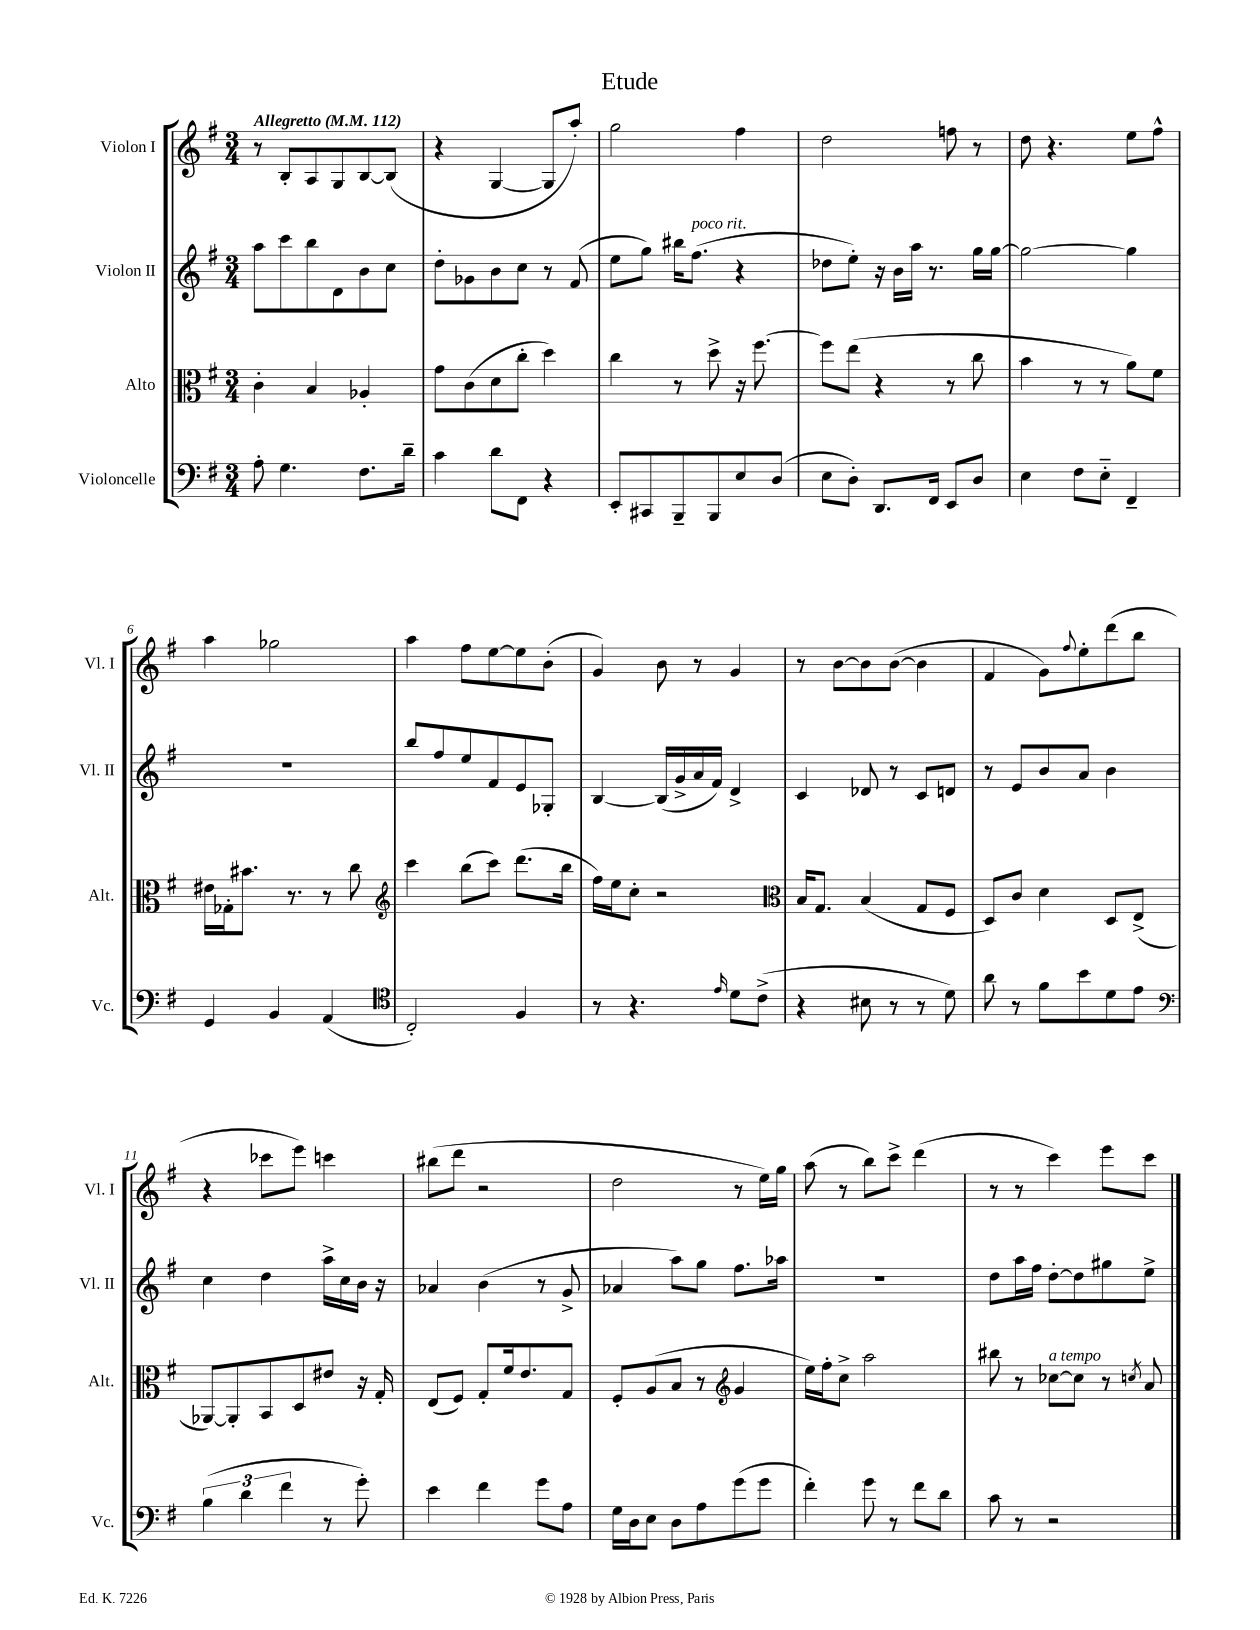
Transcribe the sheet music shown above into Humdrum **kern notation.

**kern	**kern	**kern	**kern
*staff4	*staff3	*staff2	*staff1
*clefF4	*clefC3	*clefG2	*clefG2
*k[f#]	*k[f#]	*k[f#]	*k[f#]
*M3/4	*M3/4	*M3/4	*M3/4
*MM112	*MM112	*MM112	*MM112
8A'\	4c'\	8aa\L	8r
4.G\	.	8ccc\	8B'/L
.	4B/	8bb\	8A/
.	.	8d\	8G/
8.F#\L	4A-'/	8b\	[8B/
.	.	8cc\J	(8B/]J
16d~\Jk	.	.	.
=	=	=	=
4c\	8g\L	8dd'\L	4r
.	(8c\	8g-\	.
8d\L	8d\	8b\	[4G/
8FF#\J	8cc'\J	8cc\J	.
4r	4dd\)	8r	8G/]L
.	.	(8f#/	8aa'/J)
=	=	=	=
8EE'/L	4cc\	8ee\L	2gg\
8CC#/	.	8gg\J)	.
8BBB~/	8r	16bb#\LK	.
.	.	(8.ff#\J	.
8BBB/	8dd^\	.	.
8E/	16r	4r	4ff#\
.	[8.ff#\	.	.
(8D/J	.	.	.
=	=	=	=
8E\L	8ff#\]L	8dd-\L	2dd\
8D'\J)	(8ee\J	8ee'\J)	.
8.DD/L	4r	16r	.
.	.	16b\LL	.
.	.	16aa\JJ	.
16FF#/Jk	.	8.r	.
8EE/L	8r	.	8ff\
8D/J	8cc\	16gg\LL	8r
.	.	[16gg\JJ	.
=	=	=	=
4E\	4b\	2gg\_	8dd\
.	.	.	4.r
8F#\L	8r	.	.
8E'~\J	8r	.	.
4FF#~/	8a\L)	4gg\]	8ee\L
.	8f#\J	.	8ff#^^\J
=	=	=	=
4GG/	16e#\LL	2.r	4aa\
.	16G-'\J	.	.
.	8.b#\J	.	.
4BB/	.	.	2gg-\
.	8.r	.	.
(4AA/	8r	.	.
.	8cc\	.	.
=	=	=	=
*clefC4	*clefG2	*	*
2C'/)	4ccc\	8bb/L	4aa\
.	.	8ff#/	.
.	(8bb\L	8ee/	8ff#\L
.	8ccc\J)	8f#/	[8ee\
4F#/	(8.ddd\L	8e/	8ee\]
.	.	8G-'/J	(8b'\J
.	16bb\Jk	.	.
=	=	=	=
8r	16ff#\LL)	[4B/	4g/)
.	16ee\J	.	.
4.r	8cc'\J	.	.
.	2r	(16B/]LL	8b\
.	.	16g^/	.
.	.	16a/	8r
.	.	16f#/JJ)	.
16qqe/	.	.	.
8d\L	.	4d^/	4g/
(8c^\J	.	.	.
=	=	=	=
*	*clefC3	*	*
4r	16B/LK	4c/	8r
.	8.G/J	.	.
.	.	.	[8b\L
8B#\	(4B/	8d-/	8b\]
8r	.	8r	([8b\J
8r	8G/L	8c/L	4b\]
8d\)	8F#/J	8d/J	.
=	=	=	=
8a\	8D/L)	8r	4f#/
8r	8c/J	8e/L	.
8f#\L	4d\	8b/	8g\L)
.	.	.	8qqff#/
8b\	.	8a/J	8ee'\
8d\	8D/L	4b\	(8ddd\
8e\J	(8E^/J	.	8bb\J
=	=	=	=
*clefF4	*	*	*
(6B\	[8AA-/L)	4cc\	4r
.	8AA-'/]	.	.
6d\	.	.	.
.	8BB/	4dd\	8ccc-\L
6f#\	.	.	.
.	8D/	.	8eee\J)
8r	8e#/J	16aa^\LL	4ccc\
.	.	16cc\	.
8g'\)	16r	16b\JJ	.
.	16G'/	16r	.
=	=	=	=
4e\	(8E/L	4a-/	(8bb#\L
.	8F#/J)	.	8ddd\J
4f#\	8G'/L	(4b\	2r
.	16f#/k	.	.
.	8.e/	.	.
8g\L	.	8r	.
8A\J	8G/J	8g^/	.
=	=	=	=
16G\LL	8F#'/L	4a-/	2dd\
16D\J	.	.	.
8E\J	(8A/	.	.
8D\L	8B/J	8aa\L)	.
8A\	8r	8gg\J	.
*	*clefG2	*	*
(8g\	4g/	8.ff#\L	8r
8g\J	.	.	16ee\LL)
.	.	16aa-\Jk	16gg\JJ
=	=	=	=
4f#'\)	16ee\LL)	2.r	(8aa\
.	16ff#'\J	.	.
.	8cc^\J	.	8r
8g\	2aa\	.	8bb\L)
8r	.	.	8ccc^\J
8f#\L	.	.	(4ddd\
8d\J	.	.	.
=	=	=	=
8c\	8bb#\	8dd\L	8r
8r	8r	16aa\L	8r
.	.	16ff#\JJ	.
2r	[8cc-\L	[8dd'\L	4ccc\)
.	8cc-\]J	8dd\]	.
.	8r	8gg#\	8eee\L
.	8qcc/	.	.
.	8a/	8ee^\J	8ccc\J
==	==	==	==
*-	*-	*-	*-
